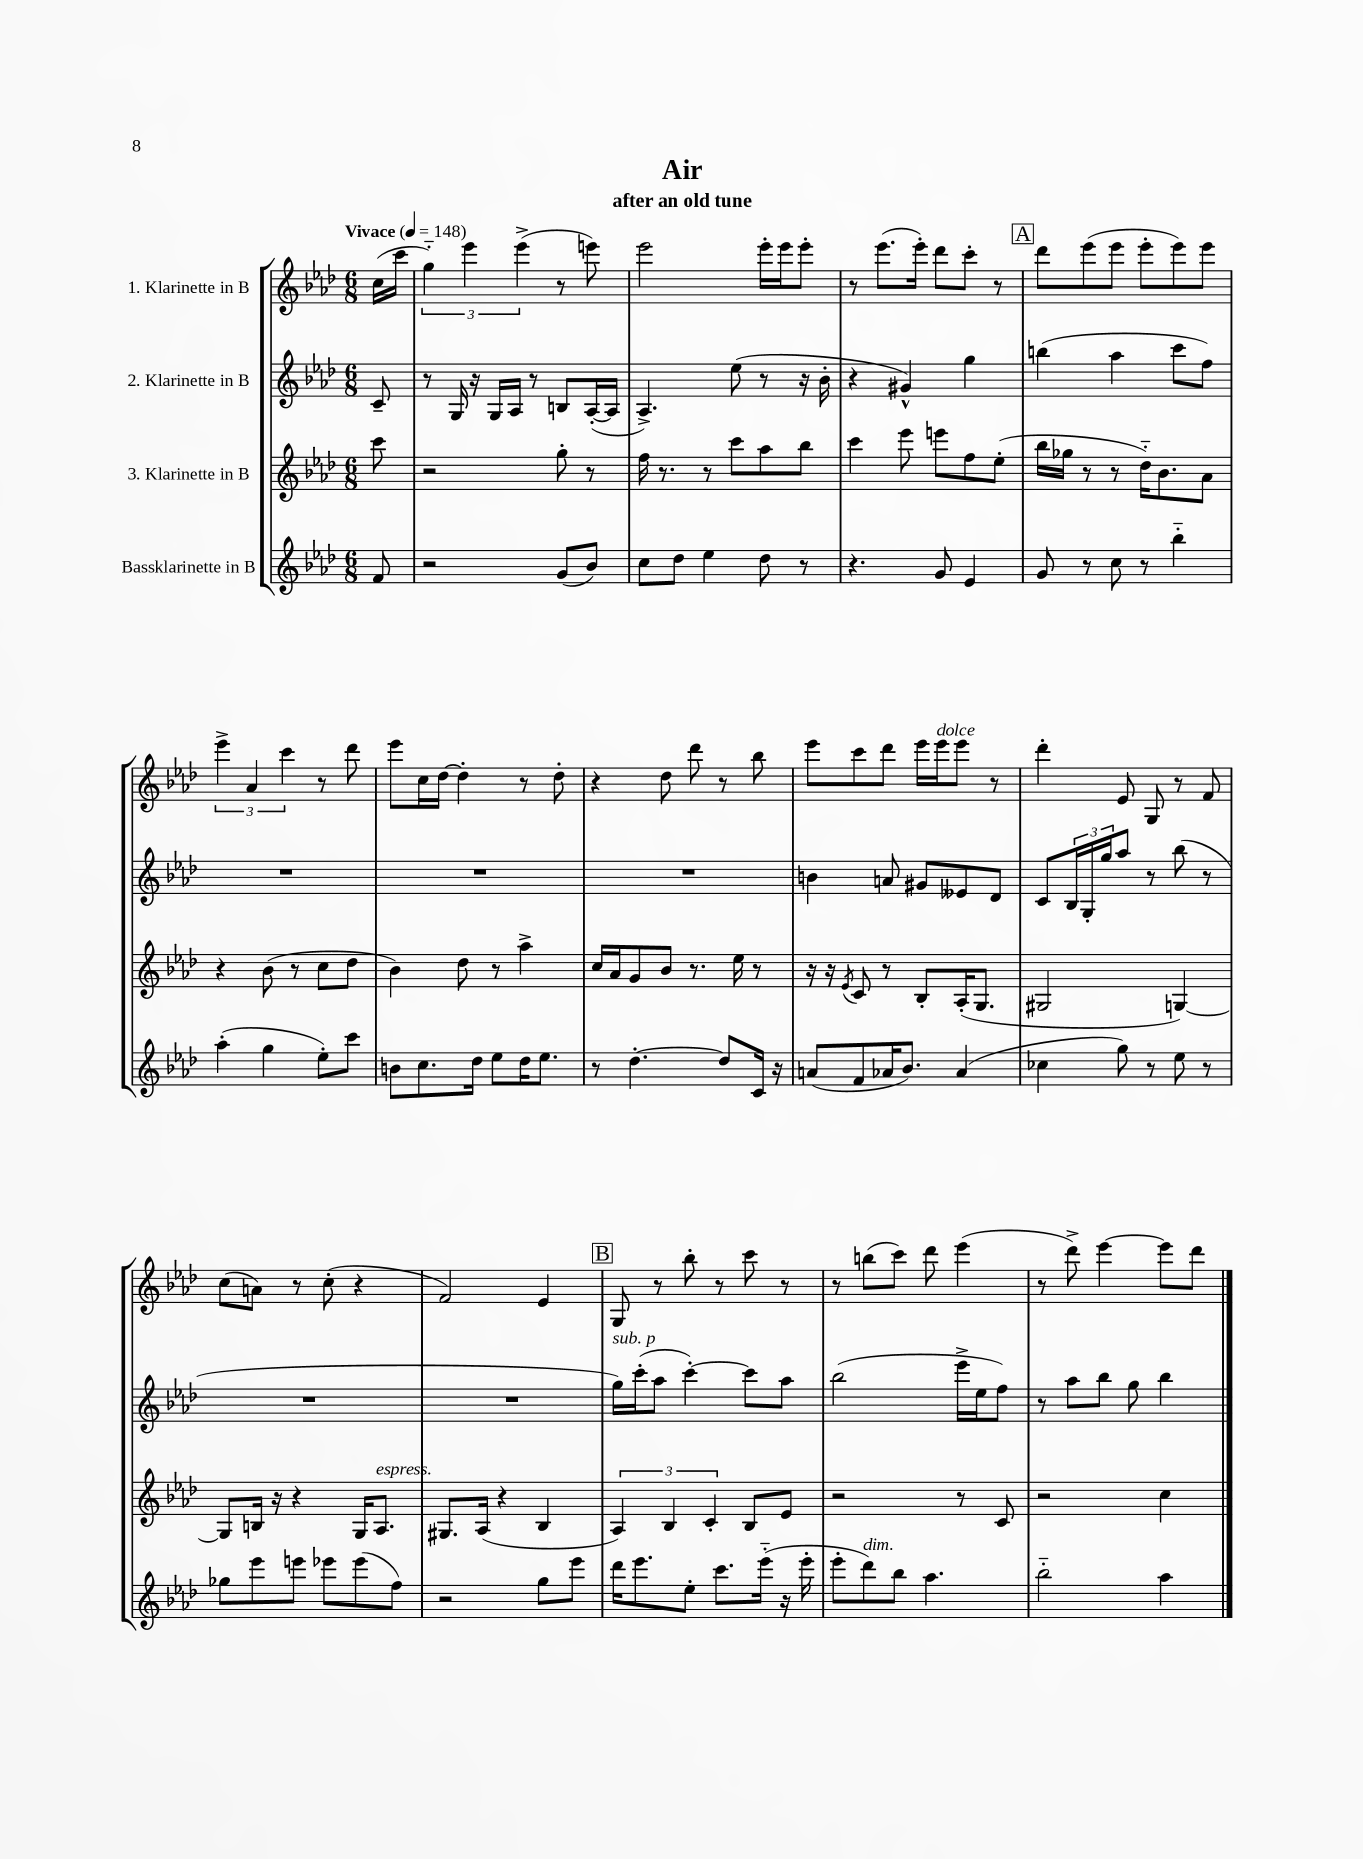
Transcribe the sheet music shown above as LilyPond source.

\header { title = "Air" subtitle = "after an old tune" }
<<
\new StaffGroup <<
\new Staff = "s0" \with { instrumentName = "1. Klarinette in B" } {
    \clef treble \key aes \major \numericTimeSignature \time 6/8 \partial 8 \tempo "Vivace" 4 = 148
    c''16( c'''16 |
    \tuplet 3/2 { g''4-_) ees'''4 ees'''4->( } r8 e'''8) |
    ees'''2 ees'''16-. ees'''16 ees'''8-. |
    r8 ees'''8.( ees'''16-.) des'''8 c'''8-. r8 |
    \mark \markup { \box "A" } des'''8 ees'''8( ees'''8 ees'''8-. ees'''8) ees'''8 |
    \tuplet 3/2 { ees'''4-> aes'4 c'''4 } r8 des'''8 |
    ees'''8 c''16 des''16~ des''4-. r8 des''8-. |
    r4 des''8 des'''8 r8 bes''8 |
    ees'''8 c'''8 des'''8 ees'''16 ees'''16^\markup { \italic "dolce" } ees'''8 r8 |
    des'''4-. ees'8 g8 r8 f'8 |
    c''8( a'8) r8 c''8-.( r4 |
    f'2) ees'4 |
    \mark \markup { \box "B" } g8 r8 bes''8-. r8 c'''8 r8 |
    r8 b''8( c'''8) des'''8 ees'''4( |
    r8 des'''8->) ees'''4~ ees'''8 des'''8 \bar "|." |
}
\new Staff = "s1" \with { instrumentName = "2. Klarinette in B" } {
    \clef treble \key aes \major \numericTimeSignature \time 6/8 \partial 8
    c'8-- |
    r8 g16 r16 g16 aes16 r8 b8 aes16~-.( aes16 |
    aes4.->) ees''8( r8 r16 bes'16-. |
    r4 gis'4-^) g''4 |
    \mark \markup { \box "A" } b''4( aes''4 c'''8 f''8) |
    R2. |
    R2. |
    R2. |
    b'4 a'8 gis'8 eeses'8 des'8 |
    c'8 \tuplet 3/2 { bes16 g16-. g''16 } aes''8 r8 bes''8( r8 |
    R2. |
    R2. |
    \mark \markup { \box "B" } g''16^\markup { \italic "sub. p" }) c'''16-.( aes''8 c'''4~-.) c'''8 aes''8 |
    bes''2( ees'''16-> ees''16 f''8) |
    r8 aes''8 bes''8 g''8 bes''4 \bar "|." |
}
\new Staff = "s2" \with { instrumentName = "3. Klarinette in B" } {
    \clef treble \key aes \major \numericTimeSignature \time 6/8 \partial 8
    c'''8 |
    r2 g''8-. r8 |
    f''16 r8. r8 c'''8 aes''8 bes''8 |
    c'''4 ees'''8 e'''8 f''8 ees''8-.( |
    \mark \markup { \box "A" } bes''16 ges''16 r8 r8 des''16-_) bes'8. aes'8 |
    r4 bes'8( r8 c''8 des''8 |
    bes'4) des''8 r8 aes''4-> |
    c''16 aes'16 g'8 bes'8 r8. ees''16 r8 |
    r16 r16 \acciaccatura { ees'8 } c'8 r8 bes8-. aes16-.( g8. |
    gis2 g4~) |
    g8 b16 r16 r4 g16 aes8.^\markup { \italic "espress." } |
    gis8. aes16( r4 bes4 |
    \mark \markup { \box "B" } \tuplet 3/2 { aes4) bes4 c'4-. } bes8 ees'8 |
    r2 r8 c'8 |
    r2 c''4 \bar "|." |
}
\new Staff = "s3" \with { instrumentName = "Bassklarinette in B" } {
    \clef treble \key aes \major \numericTimeSignature \time 6/8 \partial 8
    f'8 |
    r2 g'8( bes'8) |
    c''8 des''8 ees''4 des''8 r8 |
    r4. g'8 ees'4 |
    \mark \markup { \box "A" } g'8 r8 c''8 r8 bes''4-_ |
    aes''4-.( g''4 ees''8-.) c'''8 |
    b'8 c''8. des''16 ees''8 des''16 ees''8. |
    r8 des''4.~-. des''8 c'16 r16 |
    a'8( f'8 aes'16 bes'8.) aes'4( |
    ces''4 g''8) r8 ees''8 r8 |
    ges''8 ees'''8 e'''8 ees'''8 ees'''8( f''8) |
    r2 g''8 ees'''8 |
    \mark \markup { \box "B" } des'''16 ees'''8. ees''8-. c'''8. ees'''16-_( r16 ees'''16-. |
    ees'''8-. des'''8^\markup { \italic "dim." }) bes''8 aes''4. |
    bes''2-_ aes''4 \bar "|." |
}
>>
>>
\layout { \context { \Score \remove "Bar_number_engraver" } }
